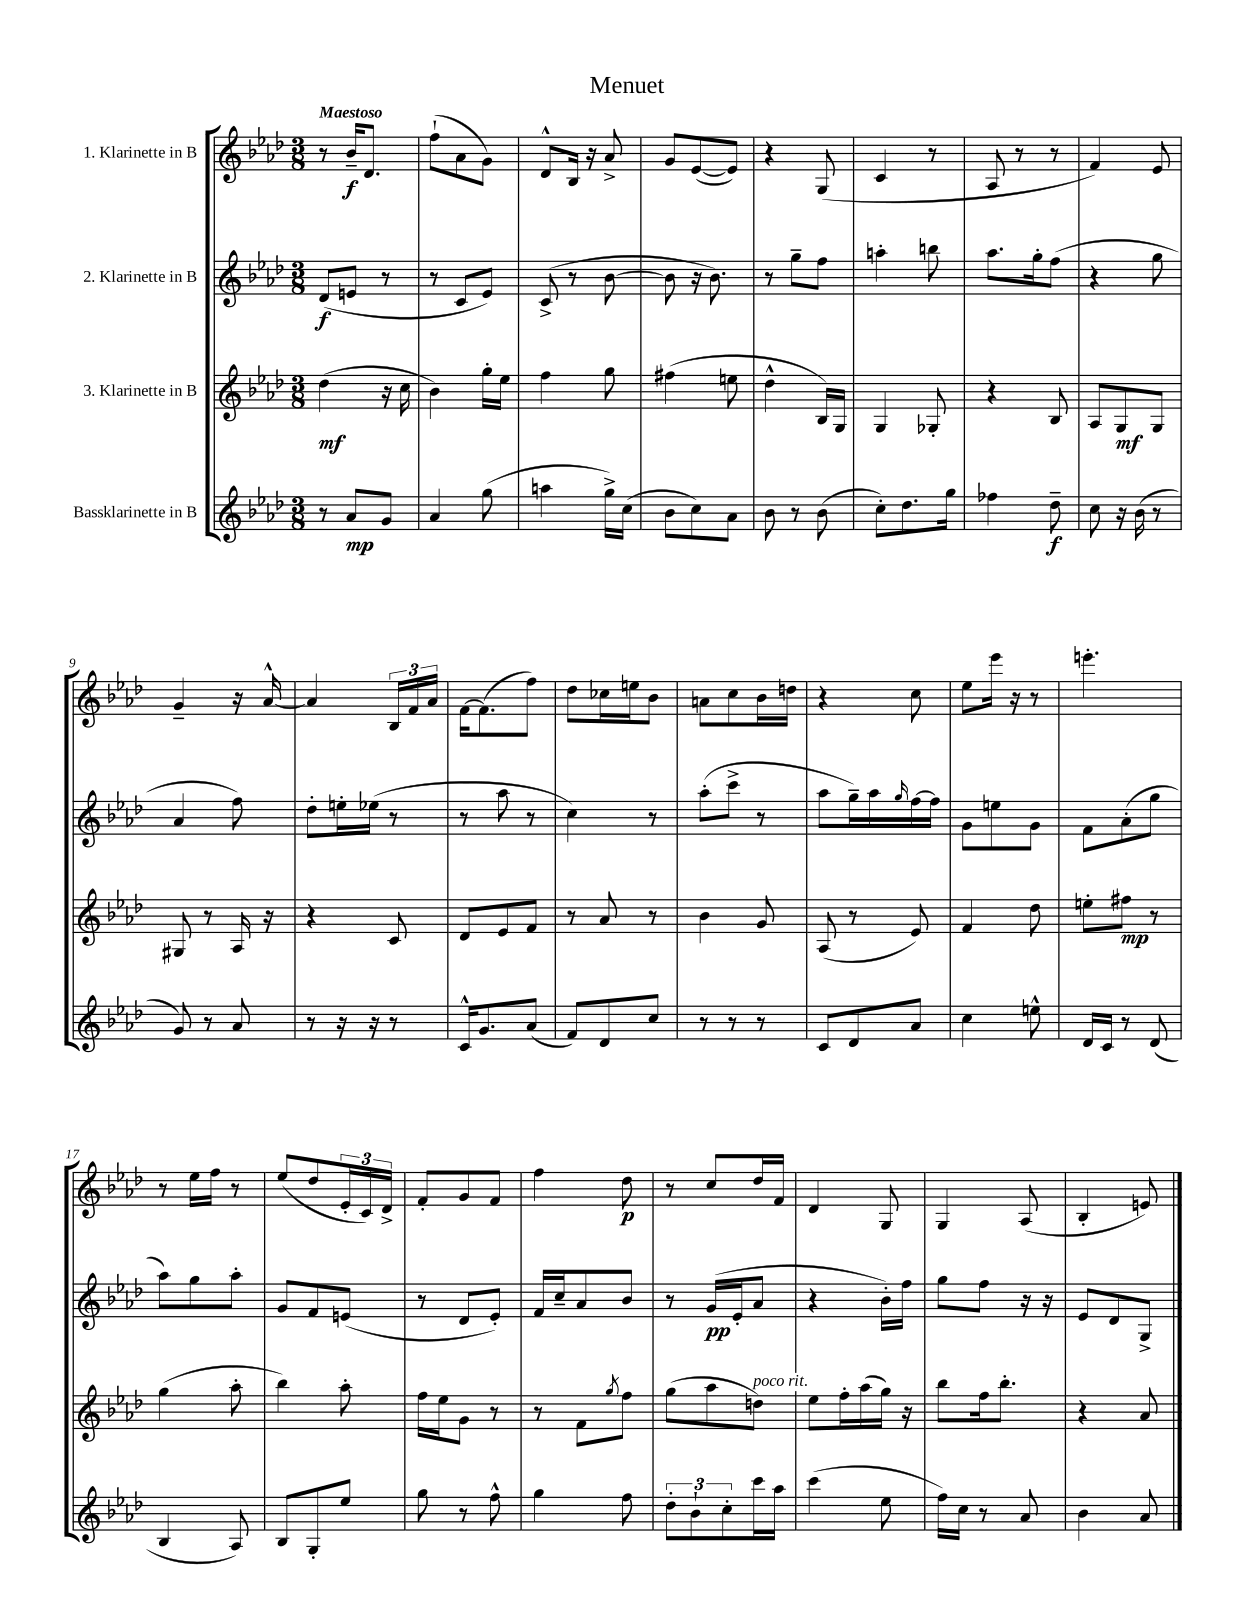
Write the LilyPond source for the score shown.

\header { title = "Menuet" }
<<
\new StaffGroup <<
\new Staff = "s0" \with { instrumentName = "1. Klarinette in B" } {
    \clef treble \key aes \major \numericTimeSignature \time 3/8 \tempo "Maestoso"
    r8 bes'16--\f des'8. |
    f''8-!( aes'8 g'8) |
    des'8-^ bes16 r16 aes'8-> |
    g'8 ees'8~( ees'8) |
    r4 g8( |
    c'4 r8 |
    aes8 r8 r8 |
    f'4) ees'8 |
    g'4-- r16 aes'16~-^ |
    aes'4 \tuplet 3/2 { bes16 f'16 aes'16 } |
    f'16~ f'8.( f''8) |
    des''8 ces''16 e''16 bes'8 |
    a'8 c''8 bes'16 d''16 |
    r4 c''8 |
    ees''8 ees'''16 r16 r8 |
    e'''4.-. |
    r8 ees''16 f''16 r8 |
    ees''8( des''8 \tuplet 3/2 { ees'16-. c'16) des'16-> } |
    f'8-. g'8 f'8 |
    f''4 des''8\p |
    r8 c''8 des''16 f'16 |
    des'4 g8 |
    g4 aes8( |
    bes4-. e'8) \bar "|." |
}
\new Staff = "s1" \with { instrumentName = "2. Klarinette in B" } {
    \clef treble \key aes \major \numericTimeSignature \time 3/8
    des'8\f( e'8 r8 |
    r8 c'8 ees'8) |
    c'8->( r8 bes'8~ |
    bes'8 r16 bes'8.) |
    r8 g''8-- f''8 |
    a''4-. b''8 |
    aes''8. g''16-. f''8( |
    r4 g''8 |
    aes'4 f''8) |
    des''8-. e''16-. ees''16( r8 |
    r8 aes''8 r8 |
    c''4) r8 |
    aes''8-.( c'''8-> r8 |
    aes''8 g''16--) aes''16 \grace { g''16 } f''16~ f''16 |
    g'8 e''8 g'8 |
    f'8 aes'8-.( g''8 |
    aes''8) g''8 aes''8-. |
    g'8 f'8 e'8( |
    r8 des'8 ees'8-.) |
    f'16 c''16-- aes'8 bes'8 |
    r8 g'16\pp( ees'16-. aes'8 |
    r4 bes'16-.) f''16 |
    g''8 f''8 r16 r16 |
    ees'8 des'8 g8-> \bar "|." |
}
\new Staff = "s2" \with { instrumentName = "3. Klarinette in B" } {
    \clef treble \key aes \major \numericTimeSignature \time 3/8
    des''4\mf( r16 c''16 |
    bes'4) g''16-. ees''16 |
    f''4 g''8 |
    fis''4( e''8 |
    des''4-^ bes16) g16 |
    g4 ges8-. |
    r4 bes8 |
    aes8 g8\mf g8 |
    gis8 r8 aes16 r16 |
    r4 c'8 |
    des'8 ees'8 f'8 |
    r8 aes'8 r8 |
    bes'4 g'8 |
    aes8( r8 ees'8) |
    f'4 des''8 |
    e''8-. fis''8\mp r8 |
    g''4( aes''8-. |
    bes''4) aes''8-. |
    f''16 ees''16 g'8 r8 |
    r8 f'8 \acciaccatura { g''8 } f''8 |
    g''8( aes''8 d''8^\markup { \italic "poco rit." }) |
    ees''8 f''16-. aes''16( g''16) r16 |
    bes''8 f''16 bes''8.-. |
    r4 aes'8 \bar "|." |
}
\new Staff = "s3" \with { instrumentName = "Bassklarinette in B" } {
    \clef treble \key aes \major \numericTimeSignature \time 3/8
    r8 aes'8\mp g'8 |
    aes'4 g''8( |
    a''4 g''16->) c''16( |
    bes'8 c''8) aes'8 |
    bes'8 r8 bes'8( |
    c''8-.) des''8. g''16 |
    fes''4 des''8--\f |
    c''8 r16 bes'16( r8 |
    g'8) r8 aes'8 |
    r8 r16 r16 r8 |
    c'16-^ g'8. aes'8( |
    f'8) des'8 c''8 |
    r8 r8 r8 |
    c'8 des'8 aes'8 |
    c''4 e''8-^ |
    des'16 c'16 r8 des'8( |
    bes4 aes8) |
    bes8 g8-. ees''8 |
    g''8 r8 f''8-^ |
    g''4 f''8 |
    \tuplet 3/2 { des''8-. bes'8-! c''8-. } c'''16 aes''16 |
    c'''4( ees''8 |
    f''16) c''16 r8 aes'8 |
    bes'4 aes'8 \bar "|." |
}
>>
>>
